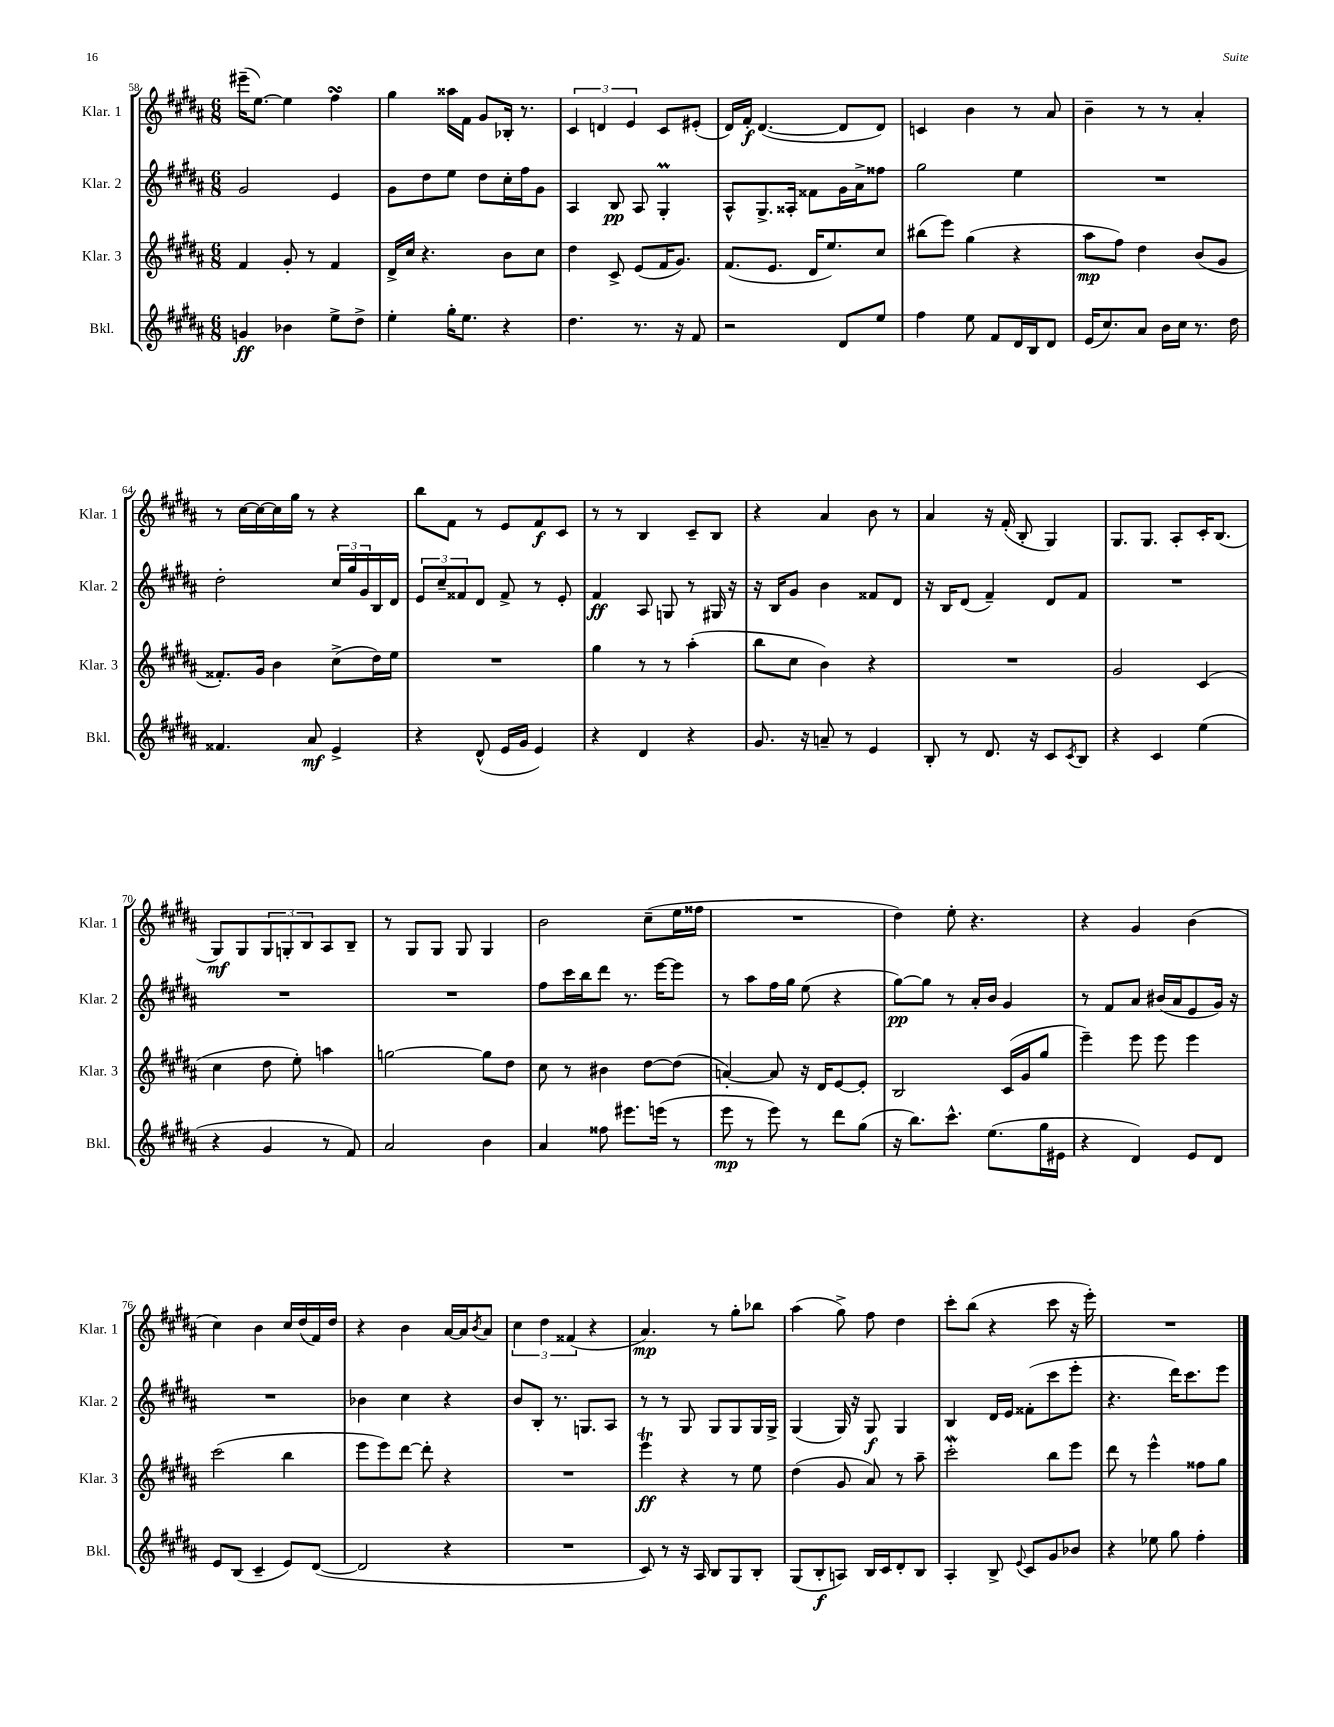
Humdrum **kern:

**kern	**dynam	**kern	**dynam	**kern	**dynam	**kern	**dynam
*part4	*part4	*part3	*part3	*part2	*part2	*part1	*part1
*staff4	*staff4	*staff3	*staff3	*staff2	*staff2	*staff1	*staff1
*I"Bkl.	*	*I"Klar. 3	*	*I"Klar. 2	*	*I"Klar. 1	*
*I'Bkl.	*	*I'Klar. 3	*	*I'Klar. 2	*	*I'Klar. 1	*
*clefG2	*	*clefG2	*	*clefG2	*	*clefG2	*
*k[f#c#g#d#a#]	*	*k[f#c#g#d#a#]	*	*k[f#c#g#d#a#]	*	*k[f#c#g#d#a#]	*
*M6/8	*	*M6/8	*	*M6/8	*	*M6/8	*
=58	=58	=58	=58	=58	=58	=58	=58
4gn/	ff	4f#/	.	2g#/	.	(16eee#X~\KL	.
.	.	.	.	.	.	[8.ee\J)	.
4b-X\	.	8g#'/	.	.	.	4ee\]	.
.	.	8r	.	.	.	.	.
8ee^\L	.	4f#/	.	4e/	.	4ff#sSSS\	.
8dd#^\J	.	.	.	.	.	.	.
=59	=59	=59	=59	=59	=59	=59	=59
4ee'\	.	16d#^/LL	.	8g#\L	.	4gg#\	.
.	.	16cc#/JJ	.	.	.	.	.
.	.	4.r	.	8dd#\	.	.	.
16gg#'\KL	.	.	.	8ee\J	.	16aa##X\LL	.
8.ee\J	.	.	.	.	.	16f#\JJ	.
.	.	.	.	8dd#\L	.	8g#/L	.
4r	.	8b\L	.	16cc#'\L	.	16B-X'/Jk	.
.	.	.	.	16ff#\J	.	8.r	.
.	.	8cc#\J	.	8g#\J	.	.	.
=60	=60	=60	=60	=60	=60	=60	=60
4.dd#\	.	4dd#\	.	4A#/	.	6c#/	.
.	.	.	.	.	.	6dn/	.
.	.	8c#^/	.	8B/	pp	.	.
.	.	.	.	.	.	6e/	.
8.r	.	(8e/L	.	8A#/	.	.	.
.	.	16f#/K	.	4G#M'/	.	8c#/L	.
16r	.	8.g#/J)	.	.	.	.	.
8f#/	.	.	.	.	.	(8e#X'/J	.
=61	=61	=61	=61	=61	=61	=61	=61
2r	.	(8.f#/L	.	8A#^^/L	.	16d#/LL)	.
.	.	.	.	.	.	16f#'/JJ	f
.	.	.	.	8.G#^/	.	([4.d#/	.
.	.	8.e/J	.	.	.	.	.
.	.	.	.	16A##X'/Jk	.	.	.
.	.	16d#/KL	.	8f##X\L	.	.	.
.	.	8.ee/)	.	.	.	.	.
8d#/L	.	.	.	16g#\L	.	8d#/L]	.
.	.	.	.	16a#^\J	.	.	.
8ee/J	.	8cc#/J	.	8ff##X\J	.	8d#/J)	.
=62	=62	=62	=62	=62	=62	=62	=62
4ff#\	.	(8bb#X\L	.	2gg#\	.	4cn/	.
.	.	8eee\J)	.	.	.	.	.
8ee\	.	(4gg#\	.	.	.	4b\	.
8f#/L	.	.	.	.	.	.	.
16d#/L	.	4r	.	4ee\	.	8r	.
16B/J	.	.	.	.	.	.	.
8d#/J	.	.	.	.	.	8a#/	.
=63	=63	=63	=63	=63	=63	=63	=63
(16e/KL	.	8aa#\L	mp	2.r	.	4b~\	.
8.cc#/)	.	.	.	.	.	.	.
.	.	8ff#\J)	.	.	.	.	.
8a#/J	.	4dd#\	.	.	.	8r	.
16b\LL	.	.	.	.	.	8r	.
16cc#\JJ	.	.	.	.	.	.	.
8.r	.	(8b/L	.	.	.	4a#'/	.
.	.	8g#/J	.	.	.	.	.
16dd#\	.	.	.	.	.	.	.
!!LO:LB:g=z
=64	=64	=64	=64	=64	=64	=64	=64
4.f##X/	.	8.f##X'/L)	.	2dd#'\	.	8r	.
.	.	.	.	.	.	[16cc#\LL	.
.	.	16g#/Jk	.	.	.	16cc#\_	.
.	.	4b\	.	.	.	16cc#\]	.
.	.	.	.	.	.	16gg#\JJ	.
8a#/	mf	.	.	.	.	8r	.
4e^/	.	(8cc#^\L	.	24cc#/LL	.	4r	.
.	.	.	.	24gg#/	.	.	.
.	.	.	.	24g#/	.	.	.
.	.	16dd#\L)	.	16B/	.	.	.
.	.	16ee\JJ	.	16d#/JJ	.	.	.
=65	=65	=65	=65	=65	=65	=65	=65
4r	.	2.r	.	12e/L	.	8bb\L	.
.	.	.	.	12cc#~/	.	.	.
.	.	.	.	.	.	8f#\J	.
.	.	.	.	12f##X/	.	.	.
(8d#^^/	.	.	.	8d#/J	.	8r	.
16e/LL	.	.	.	8f##^/	.	8e/L	.
16g#/JJ	.	.	.	.	.	.	.
4e/)	.	.	.	8r	.	8f#/	f
.	.	.	.	8e'/	.	8c#/J	.
=66	=66	=66	=66	=66	=66	=66	=66
4r	.	4gg#\	.	4f#/	ff	8r	.
.	.	.	.	.	.	8r	.
4d#/	.	8r	.	8A#/	.	4B/	.
.	.	8r	.	8Gn/	.	.	.
4r	.	(4aa#'\	.	8r	.	8c#~/L	.
.	.	.	.	16G#X/	.	8B/J	.
.	.	.	.	16r	.	.	.
=67	=67	=67	=67	=67	=67	=67	=67
8.g#/	.	8bb\L	.	16r	.	4r	.
.	.	.	.	16B/KL	.	.	.
.	.	8cc#\J	.	8g#/J	.	.	.
16r	.	.	.	.	.	.	.
8an~/	.	4b\)	.	4b\	.	4a#/	.
8r	.	.	.	.	.	.	.
4e/	.	4r	.	8f##X/L	.	8b\	.
.	.	.	.	8d#/J	.	8r	.
=68	=68	=68	=68	=68	=68	=68	=68
8B'/	.	2.r	.	16r	.	4a#/	.
.	.	.	.	16B/KL	.	.	.
8r	.	.	.	(8d#/J	.	.	.
8.d#/	.	.	.	4f#~/)	.	16r	.
.	.	.	.	.	.	(16f#'/	.
.	.	.	.	.	.	8B'/	.
16r	.	.	.	.	.	.	.
8c#/L	.	.	.	8d#/L	.	4G#/)	.
8qc#/	.	.	.	.	.	.	.
8B/J	.	.	.	8f#/J	.	.	.
=69	=69	=69	=69	=69	=69	=69	=69
4r	.	2g#/	.	2.r	.	8.G#/L	.
.	.	.	.	.	.	8.G#/J	.
4c#/	.	.	.	.	.	.	.
.	.	.	.	.	.	8A#'/L	.
(4ee\	.	(4c#/	.	.	.	16c#'/K	.
.	.	.	.	.	.	(8.B/J	.
!!LO:LB:g=z
=70	=70	=70	=70	=70	=70	=70	=70
4r	.	4cc#\	.	2.r	.	8G#/L)	mf
.	.	.	.	.	.	8G#/	.
4g#/	.	8dd#\	.	.	.	12G#/	.
.	.	.	.	.	.	12Gn'/	.
.	.	8ee'\)	.	.	.	.	.
.	.	.	.	.	.	12B/	.
8r	.	4aan\	.	.	.	8A#/	.
8f#/)	.	.	.	.	.	8B~/J	.
=71	=71	=71	=71	=71	=71	=71	=71
2a#/	.	[2ggn\	.	2.r	.	8r	.
.	.	.	.	.	.	8G#/L	.
.	.	.	.	.	.	8G#/J	.
.	.	.	.	.	.	8G#/	.
4b\	.	8gg\L]	.	.	.	4G#/	.
.	.	8dd#\J	.	.	.	.	.
=72	=72	=72	=72	=72	=72	=72	=72
4a#/	.	8cc#\	.	8ff#\L	.	2b\	.
.	.	8r	.	16ccc#\L	.	.	.
.	.	.	.	16bb\J	.	.	.
8ff##X\	.	4b#X\	.	8ddd#\J	.	.	.
8.eee#X\L	.	.	.	8.r	.	.	.
.	.	[8dd#\L	.	.	.	(8cc#~\L	.
(16eeen\Jk	.	.	.	[16eee\KL	.	.	.
8r	.	(8dd#\J]	.	8eee\J]	.	16ee\L	.
.	.	.	.	.	.	16ff##X\JJ	.
=73	=73	=73	=73	=73	=73	=73	=73
8eee\	mp	[4an'/)	.	8r	.	2.r	.
8r	.	.	.	8aa#\L	.	.	.
8eee\)	.	8a/]	.	16ff#\L	.	.	.
.	.	.	.	16gg#\JJ	.	.	.
8r	.	16r	.	(8ee\	.	.	.
.	.	16d#/KL	.	.	.	.	.
8ddd#\L	.	[8e/	.	4r	.	.	.
(8gg#\J	.	8e'/J]	.	.	.	.	.
=74	=74	=74	=74	=74	=74	=74	=74
16r	.	2B/	.	[8gg#\L)	pp	4dd#\)	.
8.bb\L)	.	.	.	.	.	.	.
.	.	.	.	8gg#\J]	.	.	.
8.ccc#^^\J	.	.	.	8r	.	8ee'\	.
.	.	.	.	16a#'/LL	.	4.r	.
(8.ee\L	.	.	.	16b/JJ	.	.	.
.	.	(16c#/LL	.	4g#/	.	.	.
.	.	16g#/J	.	.	.	.	.
16gg#\L	.	8gg#/J	.	.	.	.	.
16e#X\JJ	.	.	.	.	.	.	.
=75	=75	=75	=75	=75	=75	=75	=75
4r	.	4eee~\)	.	8r	.	4r	.
.	.	.	.	8f#/L	.	.	.
4d#/)	.	8eee\	.	8a#/J	.	4g#/	.
.	.	8eee\	.	(16b#X/LL	.	.	.
.	.	.	.	16a#/J	.	.	.
8e/L	.	4eee\	.	8e/	.	(4b\	.
8d#/J	.	.	.	16g#/Jk)	.	.	.
.	.	.	.	16r	.	.	.
!!LO:LB:g=z
=76	=76	=76	=76	=76	=76	=76	=76
8e/L	.	(2ccc#\	.	2.r	.	4cc#\)	.
(8B/J	.	.	.	.	.	.	.
4c#~/	.	.	.	.	.	4b\	.
8e/L)	.	4bb\	.	.	.	16cc#/LL	.
.	.	.	.	.	.	(16dd#/	.
([8d#/J	.	.	.	.	.	16f#/)	.
.	.	.	.	.	.	16dd#/JJ	.
=77	=77	=77	=77	=77	=77	=77	=77
2d#/]	.	8eee\L	.	4b-X\	.	4r	.
.	.	8eee\)	.	.	.	.	.
.	.	[8ddd#\J	.	4cc#\	.	4b\	.
.	.	8ddd#'\]	.	.	.	.	.
4r	.	4r	.	4r	.	[16a#/LL	.
.	.	.	.	.	.	16a#/J]	.
.	.	.	.	.	.	8qb/	.
.	.	.	.	.	.	8a#/J	.
=78	=78	=78	=78	=78	=78	=78	=78
2.r	.	2.r	.	8b/L	.	6cc#\	.
.	.	.	.	8B'/J	.	.	.
.	.	.	.	.	.	6dd#\	.
.	.	.	.	8.r	.	.	.
.	.	.	.	.	.	(6f##X/	.
.	.	.	.	8.Gn/L	.	.	.
.	.	.	.	.	.	4r	.
.	.	.	.	8A#/J	.	.	.
=79	=79	=79	=79	=79	=79	=79	=79
8c#/)	.	4eeeT\	ff	8r	.	4.a#/)	mp
8r	.	.	.	8r	.	.	.
16r	.	4r	.	8G#/	.	.	.
16A#/	.	.	.	.	.	.	.
8B/L	.	.	.	8G#/L	.	8r	.
8G#/	.	8r	.	8G#/	.	8gg#'\L	.
8B'/J	.	8ee\	.	16G#/L	.	8bb-X\J	.
.	.	.	.	16G#^/JJ	.	.	.
=80	=80	=80	=80	=80	=80	=80	=80
(8G#/L	.	(4dd#\	.	(4G#/	.	(4aa#\	.
8B'/	f	.	.	.	.	.	.
8An/J)	.	8g#/	.	16G#/)	.	8gg#^\)	.
.	.	.	.	16r	.	.	.
16B/LL	.	8a#/)	.	8G#/	f	8ff#\	.
16c#/J	.	.	.	.	.	.	.
8d#'/	.	8r	.	4G#/	.	4dd#\	.
8B/J	.	8aa#~\	.	.	.	.	.
=81	=81	=81	=81	=81	=81	=81	=81
4A#'/	.	2ccc#W'\	.	4B/	.	8ccc#'\L	.
.	.	.	.	.	.	(8bb\J	.
8B^/	.	.	.	16d#/LL	.	4r	.
.	.	.	.	16e/JJ	.	.	.
8qqe/	.	.	.	.	.	.	.
8c#/L	.	.	.	(8f##X'\L	.	.	.
8g#/	.	8bb\L	.	8ccc#\	.	8ccc#\	.
8b-X/J	.	8eee\J	.	8eee'\J	.	16r	.
.	.	.	.	.	.	16eee'\)	.
=82	=82	=82	=82	=82	=82	=82	=82
4r	.	8ddd#\	.	4.r	.	2.r	.
.	.	8r	.	.	.	.	.
8ee-X\	.	4eee^^\	.	.	.	.	.
8gg#\	.	.	.	16ddd#\KL)	.	.	.
.	.	.	.	8.ccc#\	.	.	.
4ff#'\	.	8ff##X\L	.	.	.	.	.
.	.	8gg#\J	.	8eee\J	.	.	.
==	==	==	==	==	==	==	==
*-	*-	*-	*-	*-	*-	*-	*-
